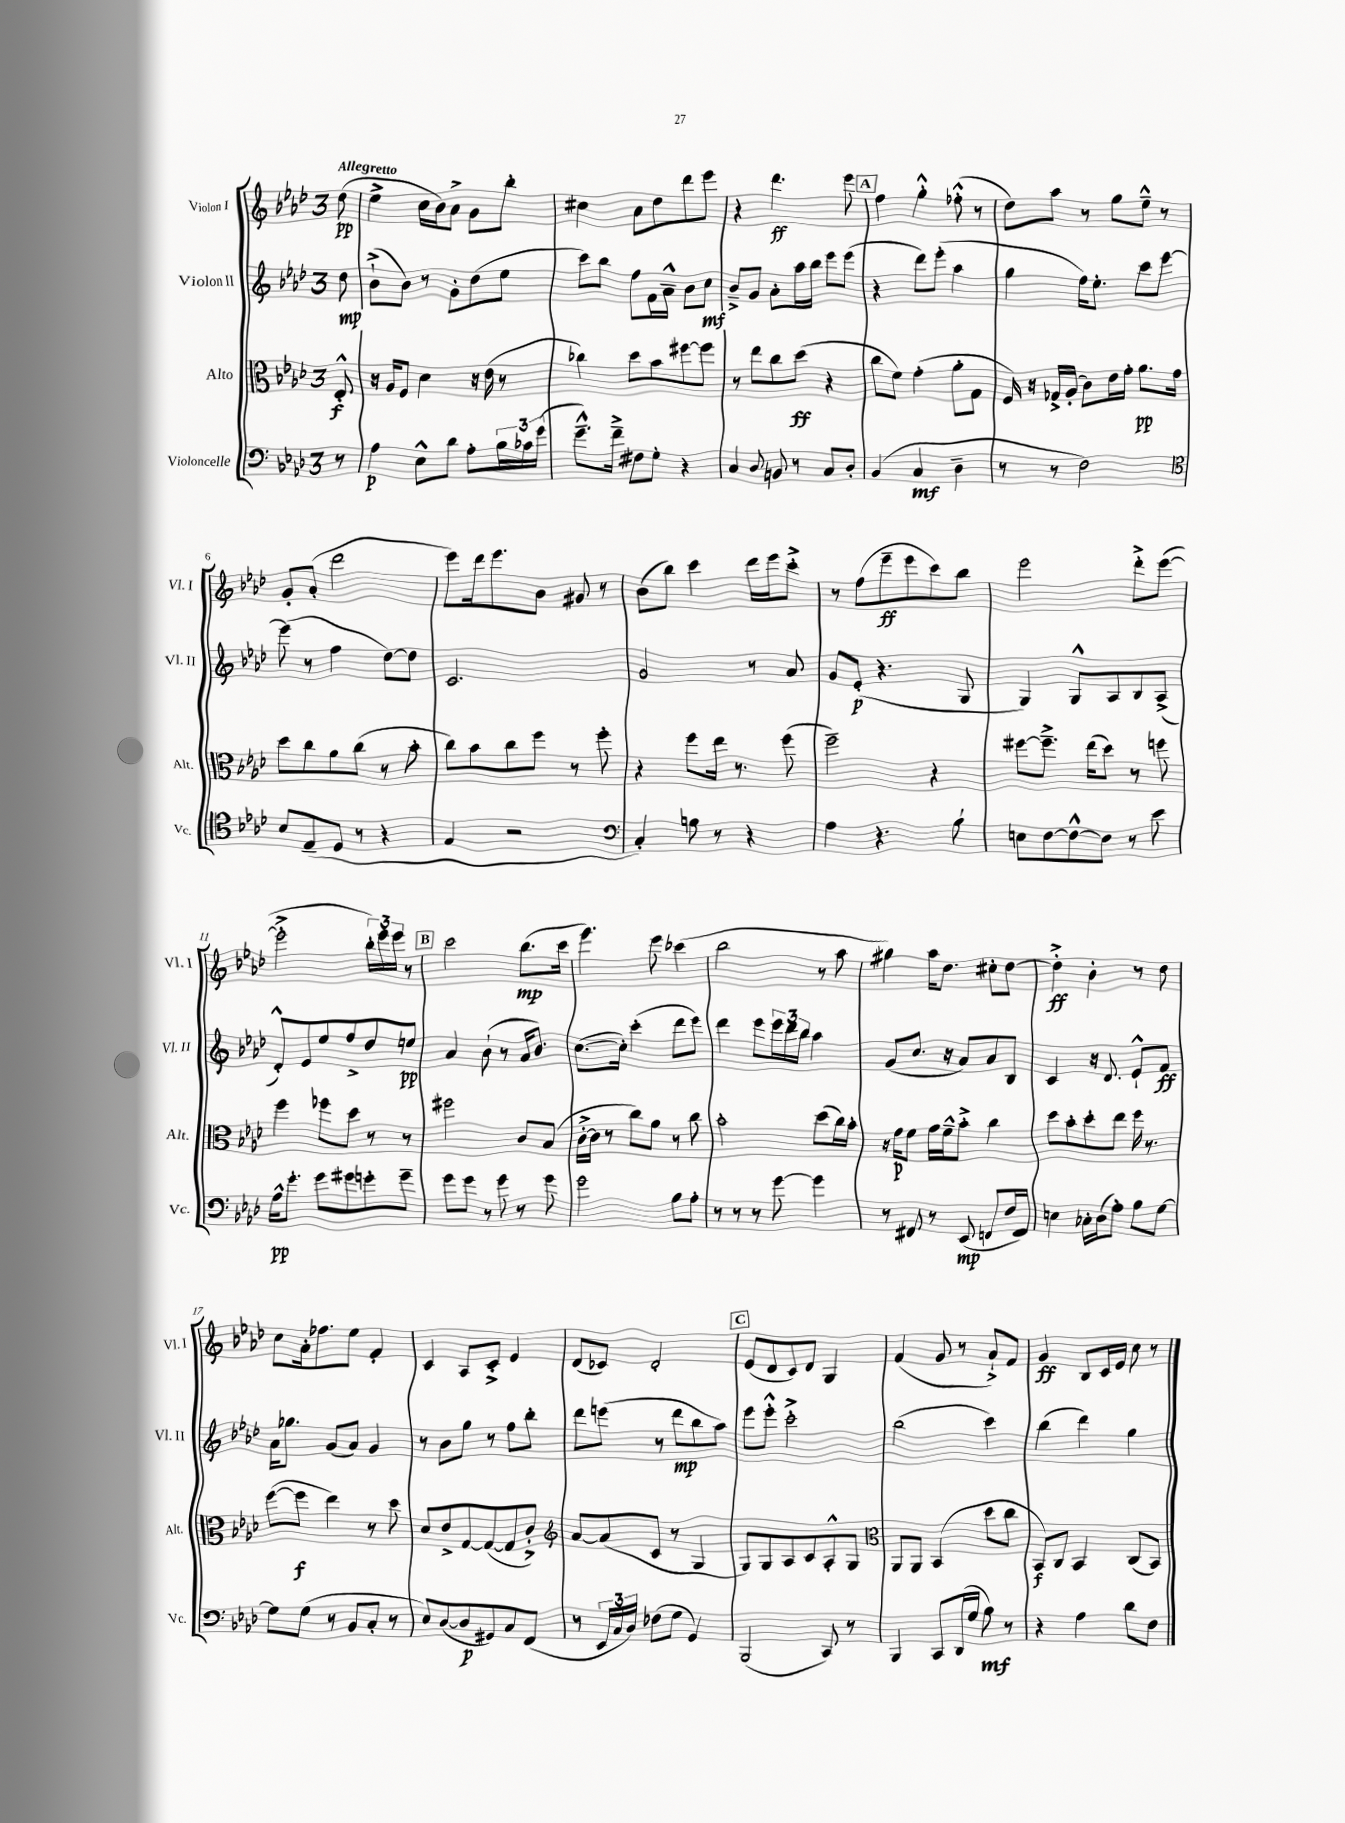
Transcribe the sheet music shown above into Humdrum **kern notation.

**kern	**kern	**kern	**kern
*staff4	*staff3	*staff2	*staff1
*clefF4	*clefC3	*clefG2	*clefG2
*k[b-e-a-d-]	*k[b-e-a-d-]	*k[b-e-a-d-]	*k[b-e-a-d-]
*M3/4	*M3/4	*M3/4	*M3/4
8r	8E-'^^	8dd-	(8dd-
=	=	=	=
4A-	16r	(8b-`^	4ee-^
.	16A-	.	.
.	8F	8b-)	.
8E-^^	4d-	8r	16cc
.	.	.	16b-)
8d-	.	8g'	8a-^
8A-'	16r	(8dd-	8g
.	(16e-	.	.
24B-	8r	8ee-	8bb-'
24c-	.	.	.
(24g	.	.	.
=	=	=	=
8.g~^^)	4cc-)	8ccc)	4cc#
.	.	8bb-	.
16f~^	.	.	.
8F#	8dd-	8ff	8a-
8G'	8b-	16f	8dd-
.	.	16a-~^^	.
4r	[8ff#	8b-	8ddd-
.	8ff#]	8cc	8eee-
=	=	=	=
4C	8r	8b-~^	4r
.	8ee-	8g	.
8qqD-	.	.	.
8BB	8cc	8a-'	4.ddd-
8r	(8dd-	16aa-	.
.	.	16bb-	.
8C	4r	8eee-	.
8D-'	.	(8eee-	8eee-
=	=	=	=
(4BB-	8cc	4r	4ff
.	8f)	.	.
4C	(4g'	8ddd-)	4gg'^^
.	.	(8eee-'	.
4D-~	8a-'	4aa-	(8ff-'^^
.	8G	.	8r
=	=	=	=
8r	16F)	4gg	8dd-)
.	16r	.	.
8r	16G-^	.	8aa-
.	(16A-'	.	.
2F)	8c)	16ff)	8r
.	.	8.ee-'	.
.	16e-	.	8gg
.	16g'	.	.
.	8.a-	8ccc	8ee-~^^
.	.	[8eee-	8r
.	16g	.	.
=	=	=	=
*clefC4	*	*	*
8B-	8dd-	(8eee-]	8g'
(8E-~	8cc	8r	(8a-'
8D-	8a-	4ff	2ddd-
8r	(8cc	.	.
4r	8r	[8dd-)	.
.	8b-'	8dd-]	.
=	=	=	=
4E-	8cc)	2.c	8eee-)
.	8b-	.	16ddd-
.	.	.	8.eee-
2r	8cc	.	.
.	8ff	.	8b-
.	8r	.	8g#
.	8ff'	.	8r
=	=	=	=
*clefF4	*	*	*
4C')	4r	2g	(8b-
.	.	.	8bb-)
8B	8ff	.	4ccc
8r	16ee-	.	.
.	8.r	.	.
4r	.	8r	16ddd-
.	.	.	16eee-
.	(8ff	8a-	8ccc'^
=	=	=	=
4A-	2ff~)	8g	8r
.	.	(8e-'	(8ff
4.r	.	4.r	8eee-~
.	.	.	8eee-
.	4r	.	8ccc)
8B-`	.	8G	8bb-
=	=	=	=
8E	[8ff#	4G)	2eee-
[8F	8.ff#~^]	.	.
8F^^_	.	8G^^	.
.	(16ee-	.	.
8F]	8dd-)	8A-	.
8r	8r	8B-	8ddd-'^
8e-	8ff	(8A-^	([8eee-
=	=	=	=
16A-^^	4ff	8d-'^^)	2eee-'^]
8.g'	.	.	.
.	.	8e-	.
8g	8ff-	8ee-	.
8g#	8dd-	8ff^	.
8g'	8r	8dd-	24bb-')
.	.	.	24eee-
.	.	.	24eee-
8g~	8r	8ee	8r
=	=	=	=
8g	2ff#	4a-	2ccc
8g	.	.	.
8r	.	(8b-`	.
8g	.	8r	.
8r	8c	16a-	(8.bb-
.	.	8.b-)	.
8g	(8B-	.	.
.	.	.	16ccc
=	=	=	=
2g	[16c'^	([8.cc	4.eee-)
.	16c]	.	.
.	8r	.	.
.	.	16cc'])	.
.	8cc)	(4ccc'	.
.	8a-	.	8eee-
8B-	8r	8ddd-	(4ccc-
8A-'	8cc	8eee-)	.
=	=	=	=
8r	2b-'	4ddd-	2bb-
8r	.	.	.
8r	.	8eee-	.
[8g	.	24eee-	.
.	.	24ddd-	.
.	.	24bb-	.
4g]	(8dd-	4aa-	8r
.	16cc)	.	8aa-
.	16b-'	.	.
=	=	=	=
8r	16r	(8g	4gg#)
.	16g	.	.
8FF#	8f	8.cc	.
8r	16g	.	16aa-
.	16f~^^	16r	8.dd-
(8EE-	8b-'^	8a-)	.
8FF	4cc	8a-	8cc#'
16F	.	8B-	[8dd-
16FF)	.	.	.
=	=	=	=
4E	8dd-	4c	4dd-'^]
.	8b-'	.	.
16C-'	8dd-'	16r	4b-'
(16D-	.	8.d-	.
8A-')	8ee-	.	.
8B-	16ff	8e-`^^	8r
.	8.r	.	.
[8G	.	8f	8dd-
=	=	=	=
8G]	([8ff	16a-	8cc
.	.	8.gg-	.
(8G	8ff]	.	16a-'
.	.	.	8.ff-
8r	4ee-)	(8g	.
8BB-	.	8a-)	8ee-
8C'	8r	4g	4f'
8r	8dd-	.	.
=	=	=	=
8E-)	8d-	8r	4c
([8D-	8e-^	8b-	.
8D-]	[8G	8gg	8A-
8GG#)	(8G_	8r	8c'^
8C	8G]	8ff	4e-
(8FF	8c'^)	8bb-'	.
=	=	=	=
*	*clefG2	*	*
8r	[8a-	8ddd-	(8d-
24EE-	(8a-]	(8eee	8c-)
24C	.	.	.
24D-)	.	.	.
(8F-	8c	8r	2d-'
8G	8r	8ddd-	.
4GG)	4G	8bb-	.
.	.	8aa-)	.
=	=	=	=
(2BBB-	8G)	8eee-	(8e-
.	8G	8eee-'^^	8d-
.	8A-	2ccc'^	8c)
.	8c	.	8d-
8CC)	8A-'^^	.	4G
8r	8G	.	.
=	=	=	=
*	*clefC3	*	*
4BBB-	8AA-	(2bb-	(4f
.	8AA-	.	.
8CC	(4BB-	.	8g
(16DD-	.	.	8r
16G	.	.	.
8B-)	8dd-	4ccc)	8a-`^)
8r	8cc	.	8f
=	=	=	=
4r	8BB-)	(4bb-	4g
.	8C	.	.
4A-	4BB-	4ddd-)	8B-
.	.	.	16c
.	.	.	16e-
8d-	(8C	4gg	8cc
8F	8BB-)	.	8r
==	==	==	==
*-	*-	*-	*-
